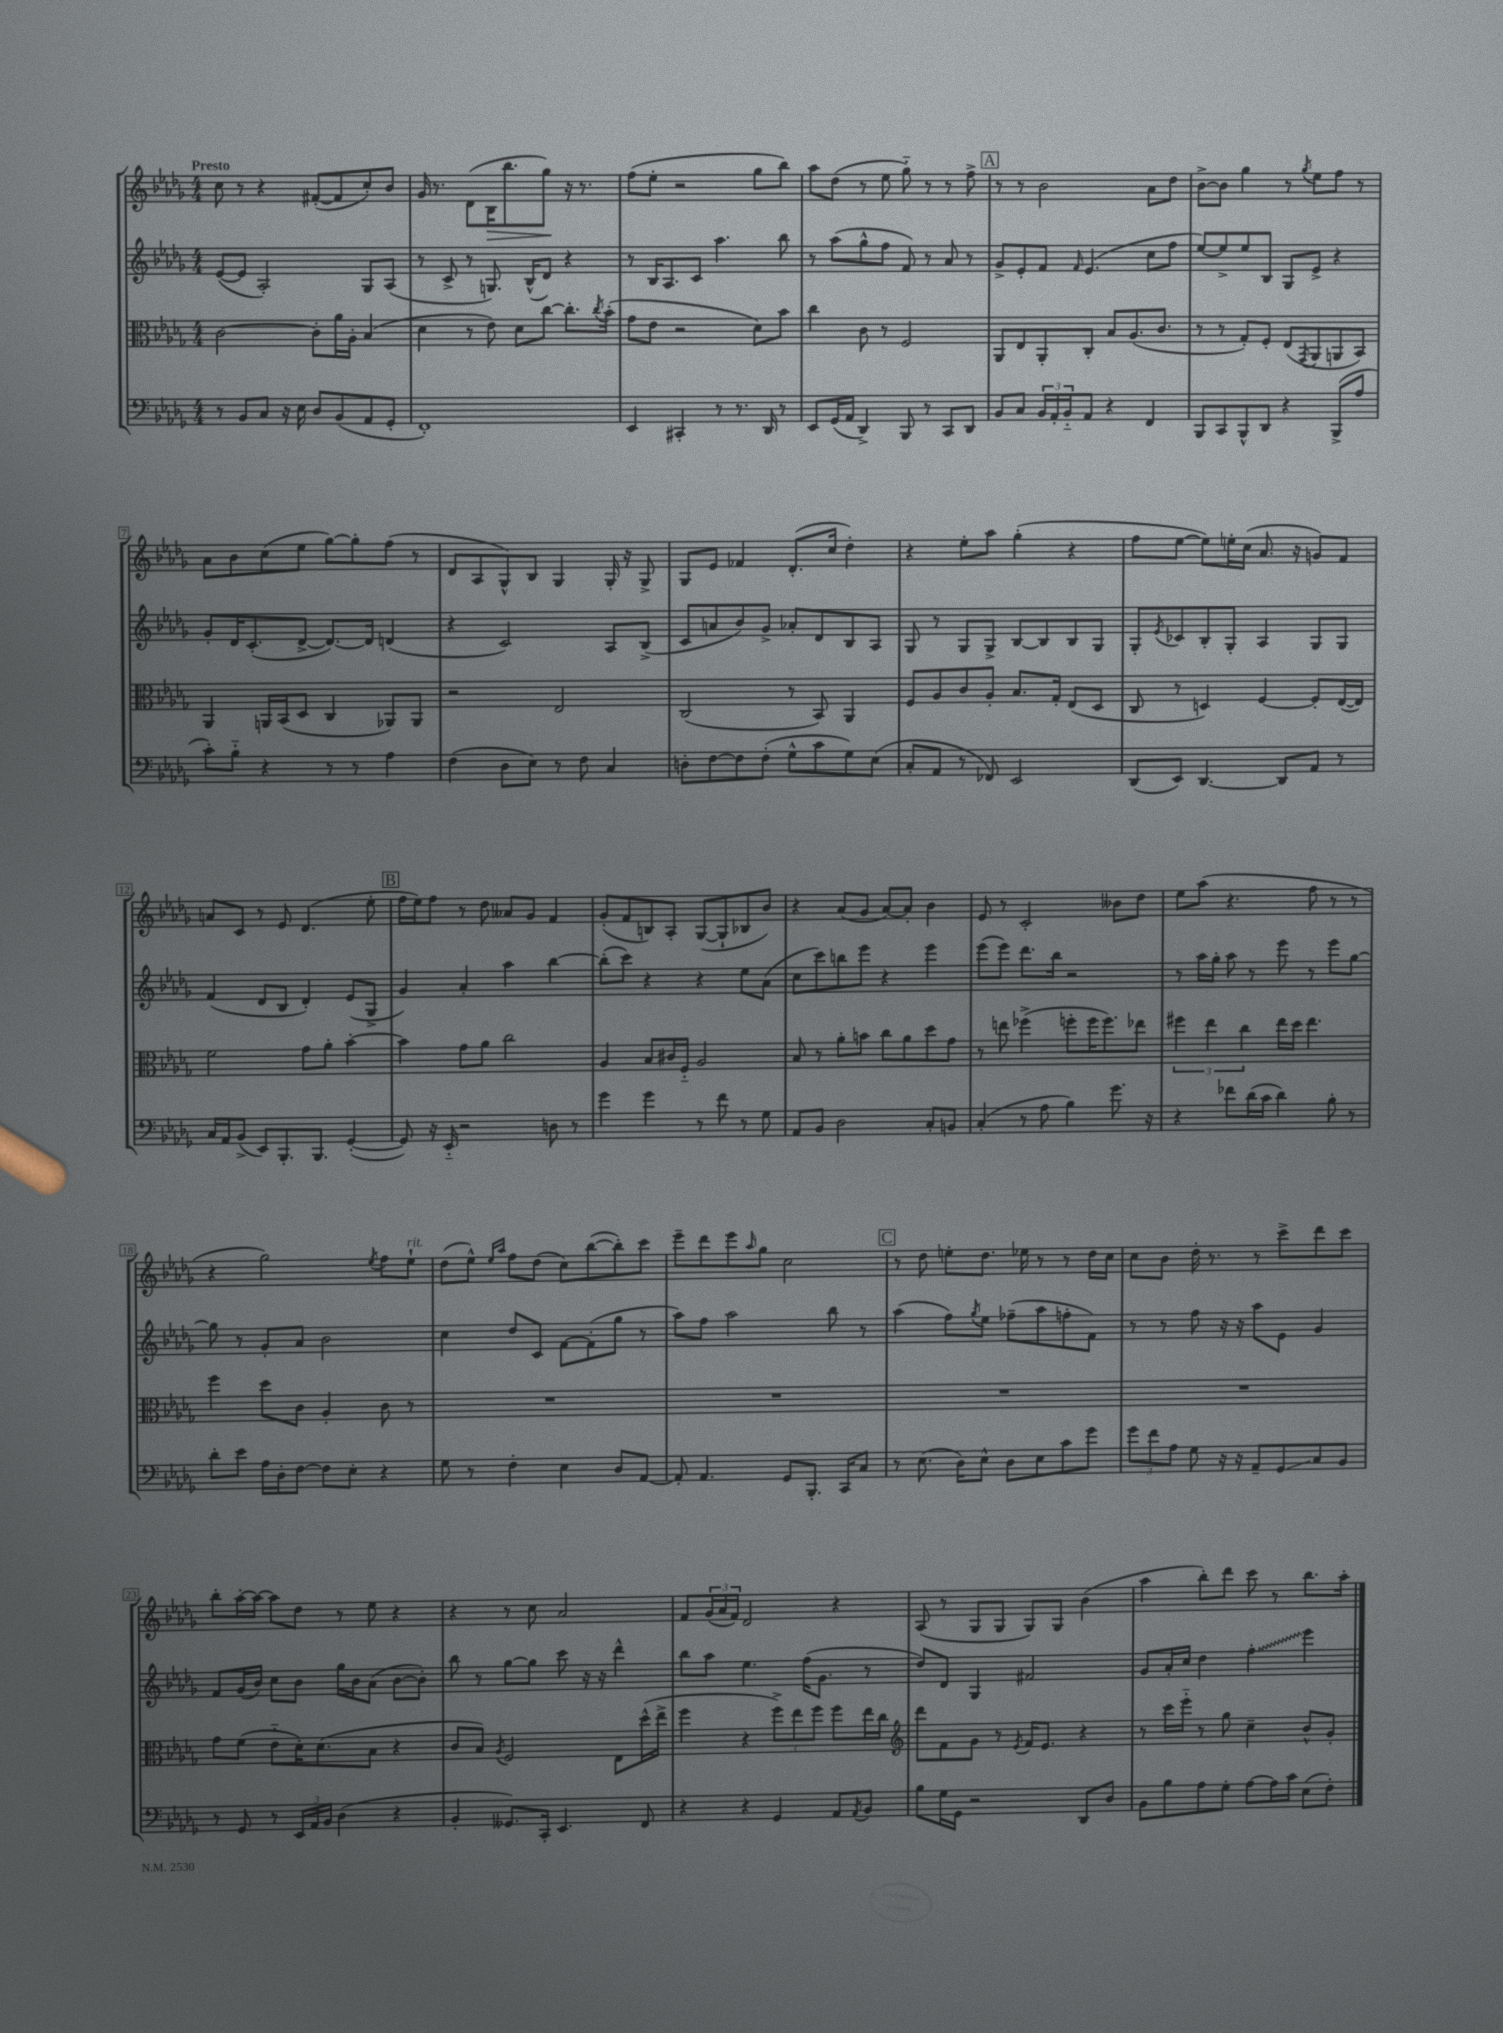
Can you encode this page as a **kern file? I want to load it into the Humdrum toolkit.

**kern	**kern	**kern	**kern
*staff4	*staff3	*staff2	*staff1
*clefF4	*clefC3	*clefG2	*clefG2
*k[b-e-a-d-g-]	*k[b-e-a-d-g-]	*k[b-e-a-d-g-]	*k[b-e-a-d-g-]
*M4/4	*M4/4	*M4/4	*M4/4
8r	[2c\	([8e-/L	8cc\
8BB-/L	.	8e-/]J	8r
8C/J	.	2A-'/)	4r
16r	.	.	.
16E-\	.	.	.
8D-/L	8c'\]L	.	([8f#'/L
(8BB-/	16a-\L	.	8f#/]
.	16A-'\JJ	.	.
8AA-/	(4B-/	8G-/L	8cc'/)
8GG-'/J	.	(8A-/J	8b-/J
=	=	=	=
1FF')	4d-\	8r	16g-/
.	.	.	8.r
.	.	8c^/	.
.	8r	8r	(8d-\L
.	8e-\)	8.G/)	16B-\K
.	.	.	8.bb-\
.	8d-\L	.	.
.	.	(16B-^^/LK	.
.	[8cc\J	8d-/J)	8gg-\J)
.	8.cc'\]L	4r	16r
.	.	.	8.r
.	8qcc/	.	.
.	(16b-'\Jk	.	.
=	=	=	=
4EE-/	8g-\L	8r	(8ff\L
.	8e-\J	16B-/LK	8ee-'\J
.	.	8.A-/	.
4CC#'/	2r	.	2r
.	.	8c/J	.
8r	.	4.aa-\	.
8.r	.	.	.
.	8d-\L)	.	8gg-\L
16DD-/	.	.	.
8r	8b-\J	8bb-\	8bb-\J)
=	=	=	=
8EE-/L	4cc\	8r	8aa-\L
(16GG-/L	.	(8aa-\L	(8dd-\J
16AA-/JJ	.	.	.
4DD-^/)	8c\	8gg-^^\	8r
.	8r	8ff\J	8ee-\
8BBB-/	2F/	8f/)	8gg-'~\)
8r	.	8r	8r
8CC/L	.	8a-/	8r
8DD-/J	.	8r	8ff^\
=	=	=	=
8BB-/L	8AA-/L	8g-^/L	8r
8C/J	8E-/	8e-'/	8r
24BB-/LL	8AA-'/	8f/J	2b-\
24AA-'/	.	.	.
24BB-'~/J	.	.	.
.	.	16qqf/	.
8AA-/J	8C'/J	(4.e-/	.
4r	8B-/L	.	.
.	(8.A-/	.	.
4FF/	.	8cc\L	8a-\L
.	8.c/J	.	.
.	.	8ff\J	8dd-\J
=	=	=	=
8BBB-/L	8r	[8ee-/L)	[8b-^\L
8CC/	8r	8ee-^/]	8b-\]J
8BBB-^^/	8G-'/L)	8ee-/	4gg-\
8DD-/J	8F'/J	8B-/J	.
4r	(8E-/L	8G-/L	8r
.	8qGG-/	.	8qgg-/
.	8AA-/	8e-^/J	8ee-\L
(8BBB-^/L	8AA/	4r	8ff\J
8A-/J	8BB-/J)	.	8r
=	=	=	=
8c'\L)	4AA-/	8g-'/L	8a-\L
8B-'~\J	.	16d-/K	8b-\
.	.	(8.c'/	.
4r	16AA/LL	.	(8cc\
.	(16BB-/J	.	.
.	8D-/J	[8d-^/J	8ee-\J
8r	4C/	8.d-/_L)	[8gg-\L)
8r	.	.	8gg-'\]
.	.	16d-/]Jk	.
4A-\	8AA-/L)	(4d/	(8ff\J
.	8AA-/J	.	8r
=	=	=	=
(4F\	2r	4r	8d-/L
.	.	.	8A-/
8D-\L	.	2c/)	8G-^^/)
8E-\J)	.	.	8B-/J
8r	2E-/	.	4G-/
8F\	.	.	.
4C/	.	8A-/L	16G-'/
.	.	.	16r
.	.	(8B-^/J	8G-^/
=	=	=	=
8D'\L	(2C/	8c/L	8G-/L
[8F\	.	8a/	8e-/J
8F\]	.	8b-/)	4f-/
(8F'\J	.	8g-^/J	.
8G-^^\L	8r	8a-'/L	(8.d-'/L
8c\	8BB-/)	8d-/	.
.	.	.	16cc/Jk
8G-\)	4AA-/	8B-/	4dd-'\)
(8E-\J	.	8A-/J	.
=	=	=	=
8C'/L	8F/L	8G-/	4r
8AA-/J	8A-/	8r	.
8r	8c/	8G-/L	8ee-'\L
8FF-/)	8A-'/J	8G-^/J	8aa-\J
2EE-/	8.B-/L	[8B-/L	(4gg-'\
.	.	8B-/]	.
.	16G-'/Jk	.	.
.	(8E-/L	8B-/	4r
.	8D-/J	8G-/J	.
=	=	=	=
(8DD-/L	8C/	8G-'/L	8ff\L
.	.	8qe-/	.
8EE-/J)	8r	8c-/	[8ee-\J
[4.DD-/	4D/)	8B-'/	8ee-\]L)
.	.	8G-'/J	16ee'\L
.	.	.	(16cc\JJ
.	[4F/	4A-/	8.a-/
8DD-/]L	.	.	.
.	.	.	16r
8AA-/J	8F'/]L	8G-/L	8g/L)
8r	([16E-/L	8G-/J	8f/J
.	16E-/]JJ)	.	.
=	=	=	=
16C/LL	2f\	(4f/	8a/L
16AA-/J	.	.	.
(8BB-^/J	.	.	8c/J
8EE-/L)	.	8d-/L	8r
8.BBB-'/	.	8B-/J	8e-/
.	8g-\L	4d-'/)	(4.d-/
8.BBB-/J	.	.	.
.	8a-'\J	.	.
([4GG-'/	[4b-'\	(8e-/L	.
.	.	8G-^/J	8ee-'\
=	=	=	=
8GG-/])	4b-\]	4g-/)	16ff\LL
.	.	.	16ee-\J)
16r	.	.	8ff\J
16EE-'~/	.	.	.
2r	8g-\L	4a-'/	8r
.	8a-\J	.	8dd-\
.	2cc\	4aa-\	8a--/L
.	.	.	8g-/J
8D\	.	[4bb-\	4f/
8r	.	.	.
=	=	=	=
4g-\	4A-/	(8bb-'\]L	(8g-'/L
.	.	8ccc\J)	8f/
4g-\	8B-/L	4r	8B/)
.	16c#/L	.	8A-'/J
.	16F'~/JJ	.	.
8r	2A-/	4r	([8G-/L
8f\	.	.	8G-`/]
8r	.	8ee-\L	8B-/
8G-\	.	(8a-\J	8b-/J)
=	=	=	=
8AA-/L	8B-/	8cc\L	4r
8BB-/J	8r	8ccc\)	.
2D-\	8a-'\L	8bb\	(8a-/L
.	8b\J	8eee-\J	8g-/J
.	8cc\L	4r	[8a-/L)
.	8a-\	.	8a-'/]J
8C'/L	8dd-\	4eee-\	4b-\
8BB/J	8g-\J	.	.
=	=	=	=
(4C'/	8r	(8eee-\L	8e-/
.	8ee\	8eee-\J)	8r
8r	(4ff-^\	8.ddd-\L	2c'/
8A-\	.	.	.
.	.	16bb-\Jk	.
4B-\)	8ff'\L	2r	.
.	16ff\K	.	.
.	8.ff\)	.	.
8.g-\	.	.	8b--\L
.	8ee-\J	.	8dd-\J
16r	.	.	.
=	=	=	=
4r	6ff#\	8r	8ee-\L
.	.	16aa-\LL	(8aa-\J
.	6ee-\	.	.
.	.	16gg-'\JJ	.
8f-\L	.	8aa-\	4.r
.	6cc\	.	.
(16d-\L	.	8r	.
16c\JJ	.	.	.
4d-\)	16ee-\LL	8eee-\	.
.	16dd-\JJ	.	.
.	4.ee-\	8r	8ff\
8B-'\	.	8eee-\L	8r
8r	.	[8gg-\J	8r
=	=	=	=
8d-'\L	4ff\	8gg-\]	4r
8e-\J	.	8r	.
16A-\LL	8dd-\L	8g-'/L	2gg-\)
16D-'\J	.	.	.
[8F\J	8c\J	8a-/J	.
8F\]L	4A-'/	2b-\	.
8E-'\J	.	.	.
.	.	.	8qee-/
4r	8c\	.	8ff\L
.	8r	.	8ee-`\J
=	=	=	=
8G-\	1r	4cc\	(8dd-\L
8r	.	.	8ee-^^\J)
.	.	.	16qqee-/LL
.	.	.	16qqaa-/JJ
4F'\	.	8dd-/L	8ff\L
.	.	8c/J	(8dd-\J
4E-\	.	[8f\L	8cc\L)
.	.	(8f'\]	([8bb-\
8D-/L	.	8gg-\J	8bb-'\])
[8AA-/J	.	8r	8ccc\J
=	=	=	=
8AA-'/]	1r	8aa-\L)	8eee-~\L
4.AA-/	.	8ff\J	8ddd-\
.	.	2aa-\	8eee-\
.	.	.	16qqaa-/
.	.	.	8gg-\J
8GG-/L	.	.	2cc\
8.BBB-'/J	.	.	.
.	.	8bb-\	.
16CC/LK	.	.	.
8C/J	.	8r	.
=	=	=	=
8r	1r	(4aa-\	8r
(8.E-\	.	.	8dd-\
.	.	8ff\L)	8ee'\L
16D-\LK)	.	.	.
.	.	8qgg-/	.
8E-^^\J	.	8ee-\J	8.dd-\J
8D-\L	.	(8ff-~\L	.
.	.	.	16ee-\
8E-\	.	8aa-\	8r
8c\	.	8ff'\	8r
8g-\J	.	8f\J)	16dd-\LL
.	.	.	16cc\JJ
=	=	=	=
12g-\L	1r	8r	8cc\L
12f\	.	.	.
.	.	8r	8b-\J
12A-\J	.	.	.
8G-\	.	8ff\	16dd-'\
.	.	.	8.r
16r	.	16r	.
16r	.	16r	.
8AA-~/L	.	8aa-\L	8r
8GG-/	.	8e-\J	8ccc^\L
8C/	.	4g-/	8ddd-\
8BB-/J	.	.	8ccc\J
=	=	=	=
8r	8g-\L	8f/L	8bb-'\L
8GG-/	(8f\J	(16g-/L	[16aa-'\L
.	.	16b-/JJ)	16aa-\_JJ
8r	8e-'~\L	8cc\L	8aa-\]L
24EE-/LL	16d-'\K)	8b-\J	8dd-\J
24AA-/	.	.	.
.	(8.d-\	.	.
24BB-/JJ	.	.	.
(4D-\	.	16gg-\LL	8r
.	.	16b-\J	.
.	8B-\J	(8a-\J	8ee-\
4r	4r	[8b-\L	4r
.	.	8b-'\]J)	.
=	=	=	=
4BB-'/	8c/L	8bb-\	4r
.	8B-/J)	8r	.
.	8qA-/	.	.
8.GG--/L)	2F/	[8gg-\L	8r
.	.	8gg-\]J	8cc\
16CC'/Jk	.	.	.
4.EE-/	.	8ccc\	2a-/
.	.	16r	.
.	.	16r	.
.	8E-\L	4ddd-^^\	.
8FF/	(16dd-^^\L	.	.
.	16ee-^\JJ	.	.
=	=	=	=
4r	4ff\	8bb-\L	8f/L
.	.	8aa-\J	(24g-/L
.	.	.	24a-/
.	.	.	24f/JJ)
4r	4r	4.ee-\	2d-/
4GG-/	12ff^\L)	.	.
.	12ee-\	.	.
.	.	(16ff\LK	.
.	12ff\J	.	.
.	.	8.g-\J	.
8AA-/L	8ff\L	.	4r
8qAA-/	.	.	.
8BB-/J	16ee-\L	8r	.
.	16cc\JJ	.	.
=	=	=	=
*	*clefG2	*	*
8B-\L	8ddd-\L	8dd-/L)	(8A-/
16G-\L	8f\	8d-/J	8r
16GG-\JJ	.	.	.
2r	8g-\J	4G-/	8G-/L
.	8r	.	8G-/J
.	8qe-/	.	.
.	16f/LK	2f#/	8G-/L)
.	8.e-/J	.	.
.	.	.	8G-/J
8DD-/L	4r	.	(4b-\
8D-/J	.	.	.
=	=	=	=
8BB-\L	8r	8g-/L	4aa-\
8B-\	16ccc\LL	16a-'/L	.
.	16eee-'~\JJ	16cc/JJ	.
8A-\	8r	4dd-\	8bb-'\L)
8G-'\J	8gg-\	.	8ddd-\J
[8A-\L	4cc~\	4ff'\	8ccc\
16A-\]L	.	.	8r
16c\JJ	.	.	.
(8E-\L	8b-^^/L	4eee-\	8.bb-\L
8F'\J)	8g-'/J	.	.
.	.	.	16aa-'\Jk
==	==	==	==
*-	*-	*-	*-
